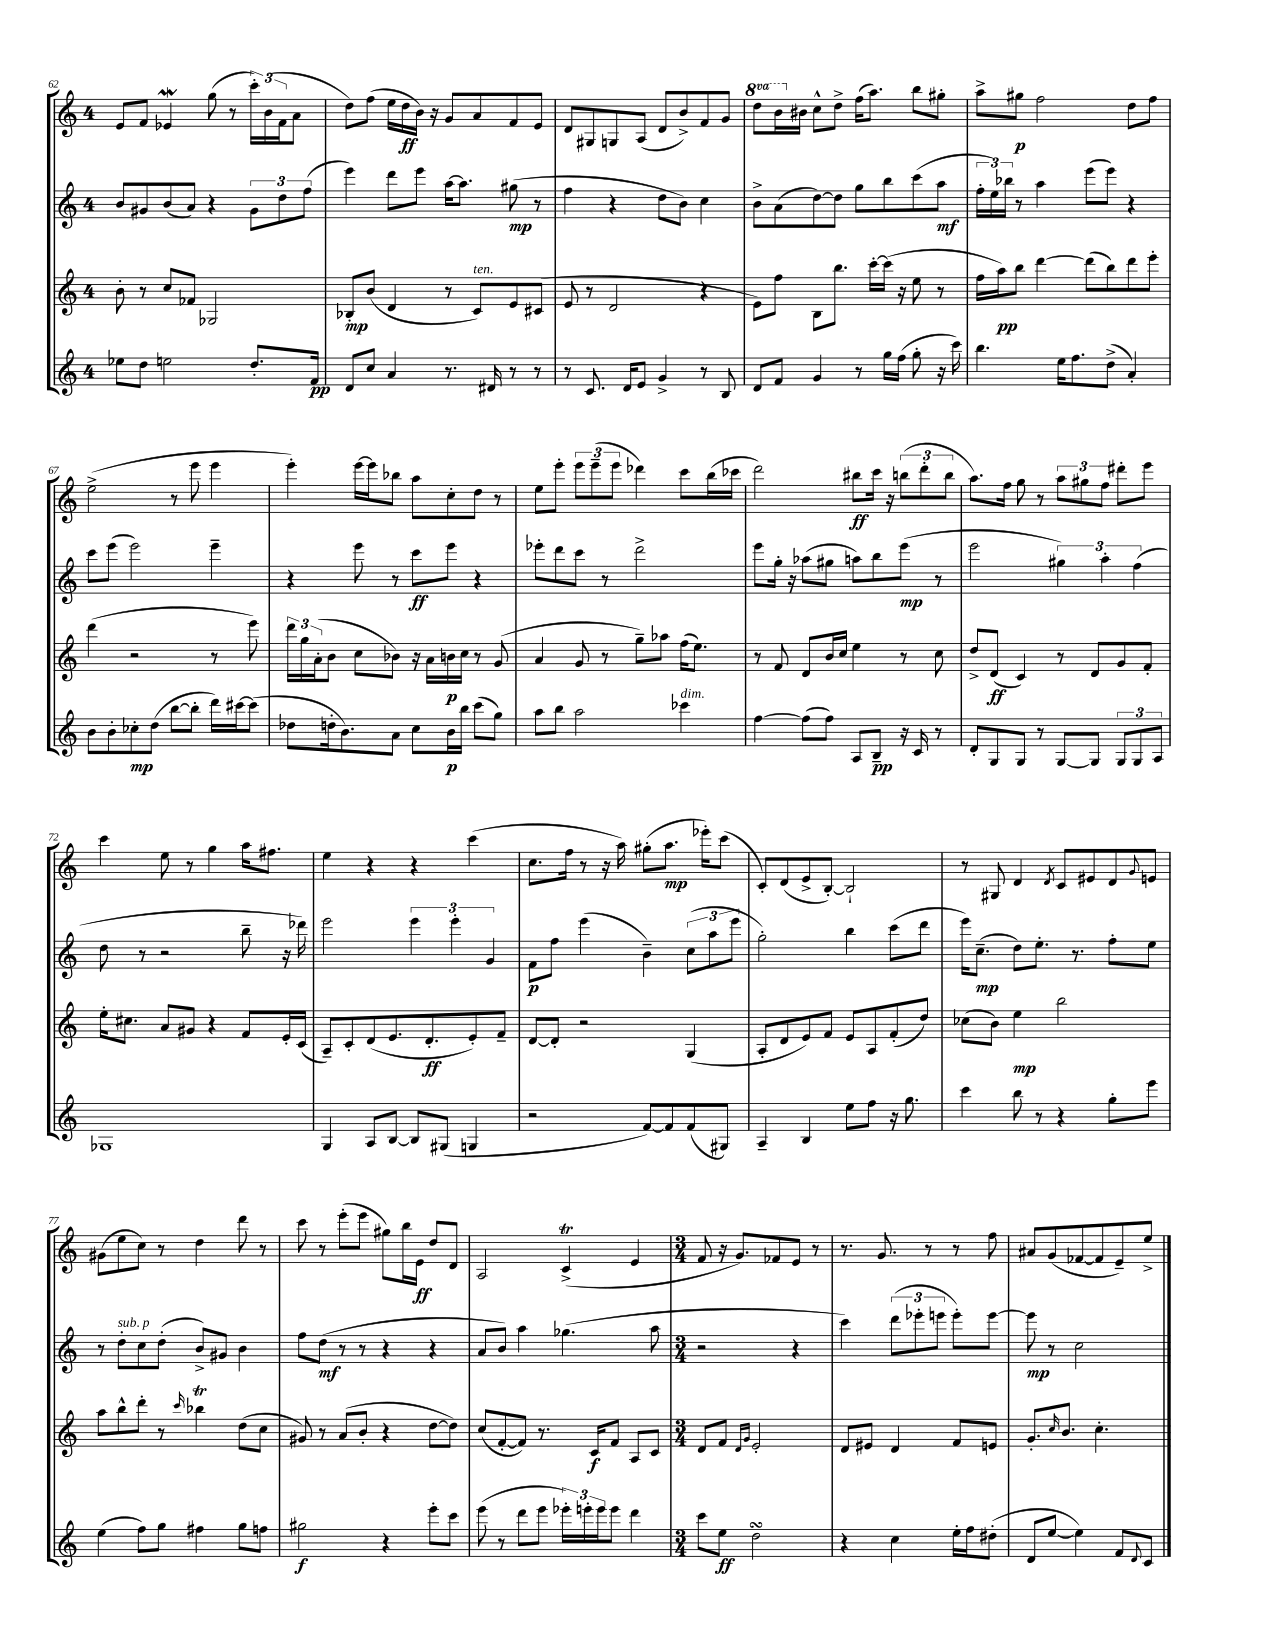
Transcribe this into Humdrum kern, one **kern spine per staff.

**kern	**dynam	**kern	**dynam	**kern	**dynam	**kern	**dynam
*part4	*part4	*part3	*part3	*part2	*part2	*part1	*part1
*staff4	*staff4	*staff3	*staff3	*staff2	*staff2	*staff1	*staff1
*clefG2	*	*clefG2	*	*clefG2	*	*clefG2	*
*k[]	*	*k[]	*	*k[]	*	*k[]	*
*M4/4	*	*M4/4	*	*M4/4	*	*M4/4	*
=62	=62	=62	=62	=62	=62	=62	=62
8ee-X\L	.	8b'\	.	8b/L	.	8e/L	.
8dd\J	.	8r	.	8g#X/	.	8f/J	.
2een\	.	8cc/L	.	(8b/	.	4e-Xw/	.
.	.	8f-X/J	.	8a/J)	.	.	.
.	.	2G-X/	.	4r	.	(8gg\	.
.	.	.	.	.	.	8r	.
8.dd'/L	.	.	.	12g#\L	.	24ccc'\LL)	.
.	.	.	.	.	.	(24b\	.
.	.	.	.	12dd\	.	24f\J	.
.	.	.	.	.	.	8a\J	.
.	.	.	.	(12ff\J	.	.	.
16f/Jk	pp	.	.	.	.	.	.
=63	=63	=63	=63	=63	=63	=63	=63
8d/L	.	8B-X'/L	mp	4eee\)	.	8dd\L)	.
8cc/J	.	(8b/J	.	.	.	(8ff\J	.
4a/	.	4d/	.	8ddd\L	.	16ee\LL	.
.	.	.	.	.	.	16dd\	ff
.	.	.	.	8eee\J	.	16b\JJ)	.
.	.	.	.	.	.	16r	.
8.r	.	8r	.	[16aa\KL	.	8g/L	.
.	.	.	.	8.aa\J]	.	.	.
!	!	!LO:TX:a:i:t=ten.	!	!	!	!	!
.	.	8c/L)	.	.	.	8a/	.
16d#X/	.	.	.	.	.	.	.
8r	.	8e/	.	(8gg#X\	mp	8f/	.
8r	.	(8c#X/J	.	8r	.	8e/J	.
=64	=64	=64	=64	=64	=64	=64	=64
8r	.	8e/	.	4ff\	.	8d/L	.
8.c/	.	8r	.	.	.	8G#X/	.
.	.	2d/	.	4r	.	8Gn/	.
16d/KL	.	.	.	.	.	.	.
8e/J	.	.	.	.	.	(8A/J	.
4g^/	.	.	.	8dd\L	.	8d/L	.
.	.	.	.	8b\J)	.	8b^/)	.
8r	.	4r	.	4cc\	.	8f/	.
8B/	.	.	.	.	.	8g/J	.
=65	=65	=65	=65	=65	=65	=65	=65
*	*	*	*	*	*	*8va	*
8d/L	.	8e\L)	.	8b^\L	.	8ddd\L	.
8f/J	.	8ff\J	.	(8a\	.	16bb\L	.
*	*	*	*	*	*	*X8va	*
.	.	.	.	.	.	16b#X\JJ	.
4g/	.	8B\L	.	[8dd\)	.	8cc^^\L	.
.	.	8.bb\J	.	8dd\J]	.	8dd^\J	.
8r	.	.	.	8gg\L	.	(16ff\KL	.
.	.	[16ccc'\LL	.	.	.	8.aa\J)	.
16gg\LL	.	(16ccc\JJ]	.	8bb\	.	.	.
(16ff\JJ	.	16r	.	.	.	.	.
8gg'\	.	8ee\	.	(8ccc\	.	8bb\L	.
16r	.	8r	.	8aa\J	mf	8gg#X'\J	.
16ccc\)	.	.	.	.	.	.	.
=66	=66	=66	=66	=66	=66	=66	=66
4.bb\	.	16ff\LL	.	24ff'\LL	.	8aa^\L	.
.	.	.	.	24ee\)	.	.	.
.	.	16aa\J)	pp	.	.	.	.
.	.	.	.	24bb-X\JJ	.	.	.
.	.	8bb\J	.	8r	.	8gg#X\J	p
.	.	[4ddd\	.	4aa\	.	2ff\	.
16ee\KL	.	.	.	.	.	.	.
8.ff\	.	.	.	.	.	.	.
.	.	(8ddd\L]	.	(8eee\L	.	.	.
(8dd^\J	.	8bb\)	.	8eee\J)	.	.	.
4a'/)	.	8ddd\	.	4r	.	8dd\L	.
.	.	8eee'\J	.	.	.	8ff\J	.
!!LO:LB:g=z
=67	=67	=67	=67	=67	=67	=67	=67
8b\L	.	(4ddd\	.	8ccc\L	.	(2ee^\	.
8b'\	.	.	.	(8eee\J	.	.	.
8cc-X'\	mp	2r	.	2eee\)	.	.	.
(8dd\J	.	.	.	.	.	.	.
[8bb\L	.	.	.	.	.	8r	.
8bb'\J]	.	.	.	.	.	8eee\	.
16ddd\LL)	.	8r	.	4eee~\	.	4eee\	.
[16ccc#X\J	.	.	.	.	.	.	.
(8ccc#\J]	.	8eee\)	.	.	.	.	.
=68	=68	=68	=68	=68	=68	=68	=68
8dd-X\L	.	24ddd\LL	.	4r	.	4eee'\)	.
.	.	24gg\	.	.	.	.	.
.	.	(24a'\J	.	.	.	.	.
16ddn'\k	.	8b\J	.	.	.	.	.
8.b\)	.	.	.	.	.	.	.
.	.	8cc\L	.	8eee\	.	[16eee\LL	.
.	.	.	.	.	.	16eee\J]	.
8a\J	.	8b-X\J)	.	8r	.	8bb-X\J	.
8cc\L	.	16r	.	8ccc\L	ff	8aa\L	.
.	.	16a\LL	.	.	.	.	.
16b\L	p	16bn\	p	8eee\J	.	8cc'\	.
16bb\JJ	.	16cc\JJ	.	.	.	.	.
(8ccc\L	.	8r	.	4r	.	8dd\J	.
8gg\J)	.	(8g/	.	.	.	8r	.
=69	=69	=69	=69	=69	=69	=69	=69
8aa\L	.	4a/	.	8eee-X'\L	.	8ee\L	.
8bb\J	.	.	.	8ddd\	.	8eee'\J	.
2aa\	.	8g/	.	8ccc\J	.	12eee\L	.
.	.	.	.	.	.	(12eee~\	.
.	.	8r	.	8r	.	.	.
.	.	.	.	.	.	12eee\J	.
.	.	8gg~\L)	.	2ddd^\	.	4ddd-X\)	.
.	.	8aa-X\J	.	.	.	.	.
!LO:TX:a:i:t=dim.	!	!	!	!	!	!	!
4ccc-X\	.	(16ff\KL	.	.	.	8ccc\L	.
.	.	8.ee\J)	.	.	.	.	.
.	.	.	.	.	.	(16bb\L	.
.	.	.	.	.	.	16ccc-X\JJ	.
=70	=70	=70	=70	=70	=70	=70	=70
[4ff\	.	8r	.	8eee\L	.	2ddd\)	.
.	.	8f/	.	16gg'\Jk	.	.	.
.	.	.	.	16r	.	.	.
(8ff\L]	.	8d/L	.	(8aa-X\L	.	.	.
8ff\J)	.	16b/L	.	8gg#X\J	.	.	.
.	.	16cc/JJ	.	.	.	.	.
8A/L	.	4ee\	.	8aan\L)	.	8bb#X\L	ff
8B~/J	pp	.	.	8bb\	.	16ccc\Jk	.
.	.	.	.	.	.	16r	.
16r	.	8r	.	(8eee\J	mp	(12bbn\L	.
16c/	.	.	.	.	.	.	.
.	.	.	.	.	.	12ddd'\	.
8r	.	8cc\	.	8r	.	.	.
.	.	.	.	.	.	12bb\J	.
=71	=71	=71	=71	=71	=71	=71	=71
8d'/L	.	8dd^/L	.	2eee\	.	8.aa\L)	.
8G/	.	(8d/J	ff	.	.	.	.
.	.	.	.	.	.	16ff\Jk	.
8G/J	.	4c/)	.	.	.	8gg\	.
8r	.	.	.	.	.	8r	.
[8G/L	.	8r	.	6gg#X\)	.	12aa\L	.
.	.	.	.	.	.	12gg#X\	.
8G/J]	.	8d/L	.	.	.	.	.
.	.	.	.	6aa'\	.	12ff\J	.
12G/L	.	8g/	.	.	.	8ddd#X'\L	.
12G/	.	.	.	(6ff\	.	.	.
.	.	8f'/J	.	.	.	8eee\J	.
12A/J	.	.	.	.	.	.	.
!!LO:LB:g=z
=72	=72	=72	=72	=72	=72	=72	=72
1G-X	.	16ee'\KL	.	8dd\	.	4ccc\	.
.	.	8.cc#X\J	.	.	.	.	.
.	.	.	.	8r	.	.	.
.	.	8a/L	.	2r	.	8ee\	.
.	.	8g#X/J	.	.	.	8r	.
.	.	4r	.	.	.	4gg\	.
.	.	8f/L	.	8bb~\	.	16aa\KL	.
.	.	.	.	.	.	8.ff#X\J	.
.	.	16e'/L	.	16r	.	.	.
.	.	(16c/JJ	.	16ddd-X\)	.	.	.
=73	=73	=73	=73	=73	=73	=73	=73
4G/	.	8A~/L)	.	2eee\	.	4ee\	.
.	.	8c'/	.	.	.	.	.
8A/L	.	(8d/	.	.	.	4r	.
[8B/J	.	8.e/	.	.	.	.	.
8B/L]	.	.	.	6eee\	.	4r	.
.	.	8.d'/	ff	.	.	.	.
(8G#X/J	.	.	.	.	.	.	.
.	.	.	.	6eee'\	.	.	.
4Gn/	.	8e'/)	.	.	.	(4ccc\	.
.	.	.	.	6g/	.	.	.
.	.	8f~/J	.	.	.	.	.
=74	=74	=74	=74	=74	=74	=74	=74
2r	.	[8d/L	.	8f\L	p	8.cc\L	.
.	.	8d'/J]	.	8ff\J	.	.	.
.	.	.	.	.	.	16ff\Jk	.
.	.	2r	.	(4eee\	.	8r	.
.	.	.	.	.	.	16r	.
.	.	.	.	.	.	16aa\)	.
[8f/L)	.	.	.	4b~\)	.	(8gg#X'\L	.
8f/]	.	.	.	.	.	8.aa\J	mp
(8f/	.	(4G/	.	(12cc\L	.	.	.
.	.	.	.	.	.	16eee-X'\KL)	.
.	.	.	.	12aa\	.	.	.
8G#X/J)	.	.	.	.	.	(8ccc\J	.
.	.	.	.	12eee\J	.	.	.
=75	=75	=75	=75	=75	=75	=75	=75
4A~/	.	8A'/L	.	2gg'\)	.	8c'/L)	.
.	.	8d/	.	.	.	(8d/	.
4B/	.	8e/)	.	.	.	8e^/	.
.	.	8f/J	.	.	.	[8B'/J)	.
8ee\L	.	8e/L	.	4bb\	.	2B`/]	.
8ff\J	.	8A/	.	.	.	.	.
16r	.	(8f'/	.	(8ccc\L	.	.	.
8.gg\	.	.	.	.	.	.	.
.	.	8dd/J)	.	8ddd\J	.	.	.
=76	=76	=76	=76	=76	=76	=76	=76
4ccc\	.	(8cc-X\L	.	16eee\KL)	.	8r	.
.	.	.	.	(8.cc~\J	mp	.	.
.	.	8b\J)	.	.	.	8G#X/	.
8bb\	.	4ee\	mp	8dd\L)	.	4d/	.
8r	.	.	.	8.ee'\J	.	.	.
.	.	.	.	.	.	8qd/	.
4r	.	2bb\	.	.	.	8c/L	.
.	.	.	.	8.r	.	.	.
.	.	.	.	.	.	8e#X/	.
8gg'\L	.	.	.	8ff'\L	.	8d/	.
.	.	.	.	.	.	8qqg/	.
8eee\J	.	.	.	8ee\J	.	8en/J	.
!!LO:LB:g=z
=77	=77	=77	=77	=77	=77	=77	=77
(4ee\	.	8aa\L	.	8r	.	(8g#X\L	.
!	!	!	!	!LO:TX:a:i:t=sub. p	!	!	!
.	.	8bb^^\	.	8dd'\L	.	8ee\	.
8ff\L)	.	8ddd'\J	.	8cc\	.	8cc\J)	.
8gg\J	.	8r	.	(8dd'\J	.	8r	.
.	.	16qqccc/	.	.	.	.	.
4ff#X\	.	4bb-XT\	.	8b^/L)	.	4dd\	.
.	.	.	.	8g#X/J	.	.	.
8gg\L	.	(8dd\L	.	4b\	.	8ddd\	.
8ffn\J	.	8cc\J	.	.	.	8r	.
=78	=78	=78	=78	=78	=78	=78	=78
2gg#X\	f	8g#X/)	.	8ff\L	.	8ccc\	.
.	.	8r	.	(8dd\J	mf	8r	.
.	.	(8a/L	.	8r	.	(8eee'\L	.
.	.	8b'/J	.	8r	.	8eee\J	.
4r	.	4r	.	4r	.	8gg#X\L)	.
.	.	.	.	.	.	16bb\L	.
.	.	.	.	.	.	16e\JJ	ff
8eee'\L	.	[8dd\L	.	4r	.	8dd/L	.
8ccc\J	.	8dd\J])	.	.	.	8d/J	.
=79	=79	=79	=79	=79	=79	=79	=79
(8eee\	.	(8cc/L	.	8a/L	.	2A/	.
8r	.	[8f'/	.	8b/J)	.	.	.
8ddd\L	.	8f/J])	.	4aa\	.	.	.
8eee\J	.	8.r	.	.	.	.	.
24eee-X'\LL)	.	.	.	(4.gg-X\	.	(4cT^/	.
24eeen'\	.	.	.	.	.	.	.
.	.	16c/KL	f	.	.	.	.
24eee\J	.	.	.	.	.	.	.
8eee\J	.	8f/J	.	.	.	.	.
4ddd\	.	8A/L	.	.	.	4e/	.
.	.	8c/J	.	8aa\	.	.	.
=80	=80	=80	=80	=80	=80	=80	=80
*M3/4	*	*M3/4	*	*M3/4	*	*M3/4	*
8ccc\L	.	8d/L	.	2r	.	8f/	.
8ee\J	ff	8f/J	.	.	.	16r	.
.	.	.	.	.	.	8.g/L)	.
.	.	16qqd/LL	.	.	.	.	.
.	.	16qqg/JJ	.	.	.	.	.
2ddsSSS\	.	2e'/	.	.	.	.	.
.	.	.	.	.	.	8f-X/	.
.	.	.	.	4r	.	8e/J	.
.	.	.	.	.	.	8r	.
=81	=81	=81	=81	=81	=81	=81	=81
4r	.	8d/L	.	4ccc\)	.	8.r	.
.	.	8e#X/J	.	.	.	.	.
.	.	.	.	.	.	8.g/	.
4cc\	.	4d/	.	(12ddd\L	.	.	.
.	.	.	.	12eee-X'\	.	.	.
.	.	.	.	.	.	8r	.
.	.	.	.	12eeen\J	.	.	.
16ee'\LL	.	8f/L	.	8eee'\L)	.	8r	.
16ff\J	.	.	.	.	.	.	.
(8dd#X'\J	.	8en/J	.	[8eee\J	.	8ff\	.
=82	=82	=82	=82	=82	=82	=82	=82
8d/L	.	8.g'/L	.	8eee\]	mp	8a#X/L	.
[8ee/J	.	.	.	8r	.	(8g/	.
.	.	16qqcc/	.	.	.	.	.
.	.	8.b/J	.	.	.	.	.
4ee\])	.	.	.	2cc\	.	[8f-X/	.
.	.	4.cc'\	.	.	.	8f-/]	.
8f/L	.	.	.	.	.	8e~/)	.
8qqd/	.	.	.	.	.	.	.
8c/J	.	.	.	.	.	8ee^/J	.
==	==	==	==	==	==	==	==
*-	*-	*-	*-	*-	*-	*-	*-
